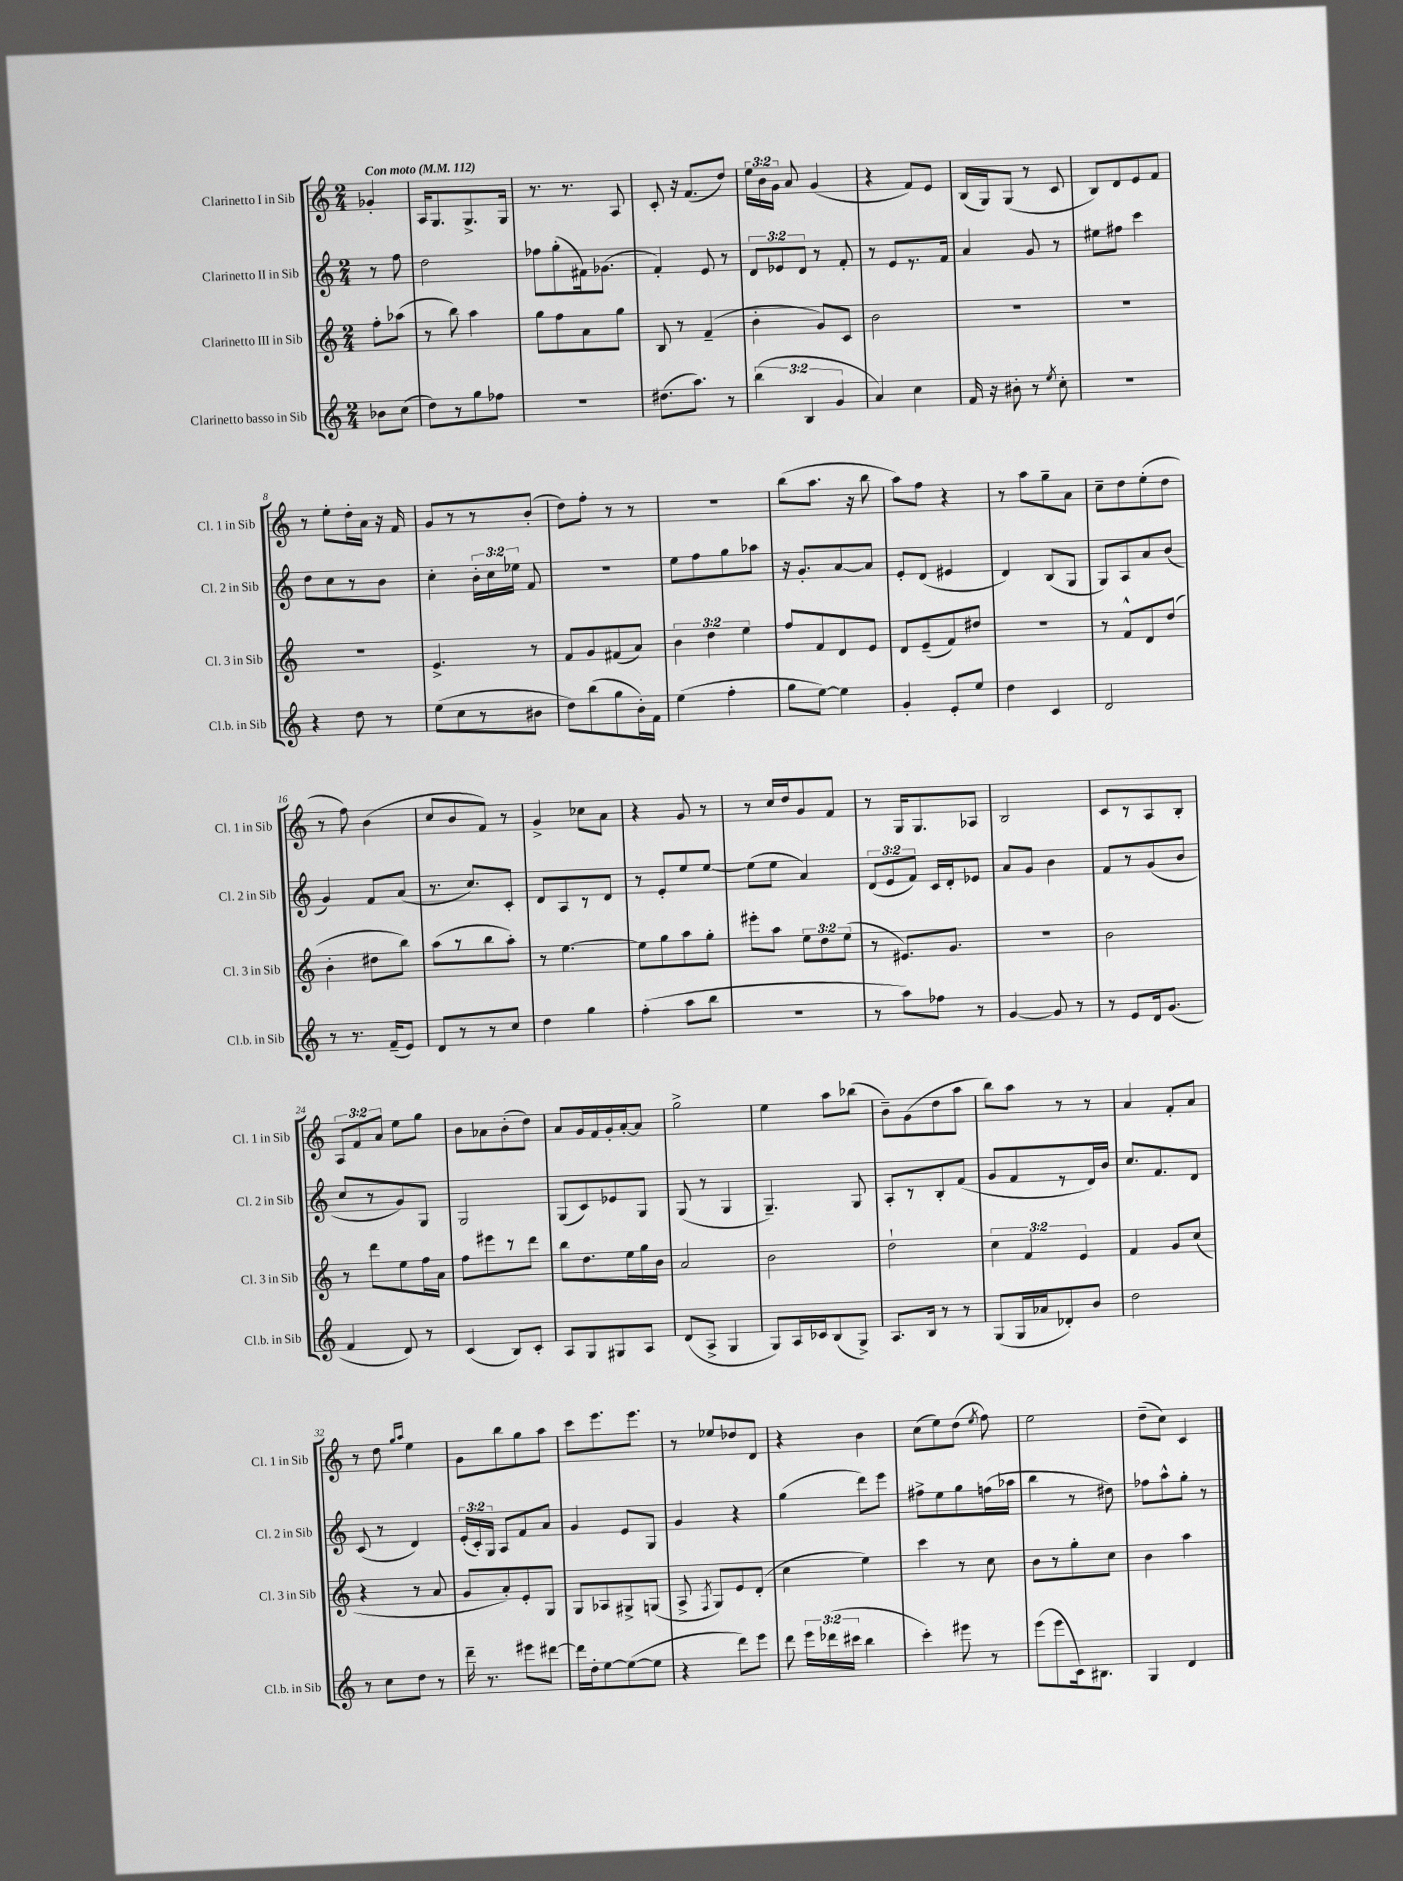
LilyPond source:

<<
\new StaffGroup <<
\new Staff = "s0" \with { instrumentName = "Clarinetto I in Sib" shortInstrumentName = "Cl. 1 in Sib" } {
    \clef treble \key c \major \numericTimeSignature \time 2/4 \override Staff.TupletNumber.text = #tuplet-number::calc-fraction-text \partial 4 \tempo "Con moto" 4 = 112
    \autoBeamOff ges'4-. |
    a16[ g8. g8.-> g16] |
    r8. r8. a8 |
    c'8-. r16 f'8.[( d''8]) |
    \tuplet 3/2 { e''16[ b'16 g'16] } a'8 g'4( |
    r4 f'8[) e'8] |
    b16[( g16) g8]( r8 c'8 |
    b8[) d'8 e'8 f'8] |
    r8 e''8[-. d''16-. a'16] r16 f'16 |
    g'8[ r8 r8 b'8]-.( |
    d''8[) f''8]-. r8 r8 |
    r2 |
    b''8[( a''8.] r16 b''8 |
    a''8[) f''8] r4 |
    r8 a''8[ g''8-- a'8] |
    c''8[-- d''8 e''8-.( d''8] |
    r8 f''8) b'4( |
    c''8[ b'8 f'8]) r8 |
    g'4-> ces''8[ a'8] |
    r4 g'8 r8 |
    r8 c''16[ d''16 g'8 f'8] |
    r8 g16[ g8. aes8] |
    b2 |
    c'8[ r8 a8 b8]-. |
    \tuplet 3/2 { a8[ f'8 a'8] } e''8[ g''8] |
    b'8[ aes'8 b'8-.( d''8]) |
    a'8[ g'16 f'16 g'16-. a'16~-. a'8] |
    g''2-> |
    e''4 a''8[ bes''8]( |
    b'8[--) g'8( d''8 a''8] |
    b''8[) a''8] r8 r8 |
    a'4 f'8[-. a'8] |
    r8 d''8 \grace { g''16[ a''16] } e''4 |
    g'8[ b''8 g''8 a''8] |
    c'''8[ e'''8. e'''8.] |
    r8 ees''8[ des''8 d'8] |
    r4 b'4 |
    c''8[( e''8) d''8]( \acciaccatura { e''8 } f''8) |
    e''2 |
    d''8[--( c''8]) c'4 \bar "|." |
}
\new Staff = "s1" \with { instrumentName = "Clarinetto II in Sib" shortInstrumentName = "Cl. 2 in Sib" } {
    \clef treble \key c \major \numericTimeSignature \time 2/4 \override Staff.TupletNumber.text = #tuplet-number::calc-fraction-text \partial 4
    \autoBeamOff r8 f''8 |
    d''2 |
    fes''8[ g''8-.( fis'16) ges'8.]( |
    f'4-.) e'8 r8 |
    \tuplet 3/2 { d'8[ ees'8 d'8] } r8 f'8-. |
    r8 e'8[ r8. f'16] |
    a'4 g'8 r8 |
    eis''8[ fis''8] c'''4 |
    d''8[ c''8 r8 b'8] |
    c''4-. \tuplet 3/2 { b'16[-. c''16 ees''16] } f'8 |
    r2 |
    e''8[ f''8 g''8 aes''8] |
    r16 g'8.[-. a'8~ a'8] |
    e'8[-. d'8]( eis'4 |
    d'4) b8[( g8] |
    g8[) a8 a'8 b'8]( |
    g'4) f'8[ a'8]( |
    r8. c''8.[) c'8]-. |
    d'8[ a8 r8 d'8] |
    r8 e'8[-. e''8 e''8]~ |
    e''8[( e''8] a'4) |
    \tuplet 3/2 { d'8[( e'8 f'8]) } c'16[ d'16-. ees'8] |
    a'8[ g'8] b'4 |
    f'8[ r8 g'8( b'8] |
    c''8[ r8 g'8) g8] |
    g2 |
    g8[( c'8) ees'8 g8] |
    g8( r8 g4 |
    g4.--) g8 |
    a8[-. r8 b8-. f'8]( |
    g'8[ f'8 r8 d'16) b'16] |
    c''8.[ f'8. d'8] |
    c'8( r8 d'4) |
    \tuplet 3/2 { e'16[-.( c'16-.) g16] } a8[ f'8 a'8] |
    g'4 e'8[ g8] |
    g'4 r4 |
    g''4( d'''8[) e'''8] |
    fis''8[-> e''8 g''8 f''16( aes''16] |
    b''4 r8 dis''8) |
    fes''8[ a''8-^ g''8]-. r8 \bar "|." |
}
\new Staff = "s2" \with { instrumentName = "Clarinetto III in Sib" shortInstrumentName = "Cl. 3 in Sib" } {
    \clef treble \key c \major \numericTimeSignature \time 2/4 \override Staff.TupletNumber.text = #tuplet-number::calc-fraction-text \partial 4
    \autoBeamOff f''8[-. aes''8]( |
    r8 b''8) a''4 |
    g''8[ f''8 a'8 g''8] |
    b8 r8 f'4--( |
    b'4-. g'8[) c'8] |
    b'2 |
    R2 |
    R2 |
    R2 |
    e'4.-> r8 |
    f'8[ g'8 fis'8( a'8]) |
    \tuplet 3/2 { b'4 d''4 e''4 } |
    f''8[ f'8 d'8 e'8] |
    d'8[ e'8--( f'8) dis''8] |
    R2 |
    r8 f'8[-^ d'8 d''8]( |
    b'4-. dis''8[ b''8]) |
    a''8[( r8 b''8 a''8]-.) |
    r8 e''4.~ |
    e''8[ g''8 a''8 g''8]-. |
    eis'''8[-. a''8] \tuplet 3/2 { e''8[ d''8 e''8]( } |
    r8 eis'8.[) g'8.] |
    R2 |
    b'2 |
    r8 d'''8[ e''8 f''16 a'16] |
    f''8[ eis'''8 r8 d'''8] |
    b''8[ d''8. e''16 g''16 b'16] |
    a'2 |
    b'2 |
    d''2-! |
    \tuplet 3/2 { c''4 f'4 e'4 } |
    f'4 g'8[ c''8]( |
    r4 r8 a'8 |
    g'8[ a'8-.) e'8-. g8] |
    g8[ aes8 gis8-> g8]( |
    a8-> \acciaccatura { f8 } g8[) e'8 d'8]-.( |
    c''4 e''4) |
    c'''4 r8 c''8 |
    b'8[ r8 g''8-. c''8] |
    b'4 a''4 \bar "|." |
}
\new Staff = "s3" \with { instrumentName = "Clarinetto basso in Sib" shortInstrumentName = "Cl.b. in Sib" } {
    \clef treble \key c \major \numericTimeSignature \time 2/4 \override Staff.TupletNumber.text = #tuplet-number::calc-fraction-text \partial 4
    \autoBeamOff bes'8[ c''8]( |
    d''8[) r8 g''8 fes''8] |
    R2 |
    dis''8.[( a''8.]) r8 |
    \tuplet 3/2 { b''4( b4 g'4 } |
    a'4) c''4 |
    f'16 r16 bis'8-. r8 \acciaccatura { e''8 } c''8-. |
    R2 |
    r4 d''8 r8 |
    e''8[( c''8 r8 bis'8] |
    d''8[) b''8( g''8 b'16-.) f'16] |
    e''4( f''4-. |
    g''8[ e''8]~) e''4 |
    g'4-. e'8[-. e''8] |
    d''4 c'4 |
    d'2 |
    r8 r8. f'16[--( e'8]) |
    d'8[ r8 r8 c''8] |
    d''4 g''4 |
    f''4-.( a''8[ b''8] |
    R2 |
    r8 a''8[) fes''8] r8 |
    g'4~ g'8 r8 |
    r8 e'8[ d'16 g'8.]( |
    f'4 d'8) r8 |
    c'4( b8[) c'8]-. |
    a8[ g8 gis8 a8] |
    d'8[( a8]-> g4 |
    g8[) a16 ces'16 b8( g8]->) |
    a8.[ b16] r8 r8 |
    g8[( g16 aes'16 des'8-.) b'8] |
    d''2 |
    r8 c''8[ d''8] r8 |
    d'''16-- r8. eis'''8[ dis'''8]~ |
    dis'''16[ d''16-. e''8~ e''8~( e''8] |
    r4 d'''8[) e'''8] |
    d'''8 \tuplet 3/2 { e'''16[ des'''16( cis'''16] } b''4 |
    c'''4-.) eis'''8 r8 |
    e'''8[( e'''8 c'16) bis8.] |
    g4 d'4 \bar "|." |
}
>>
>>
